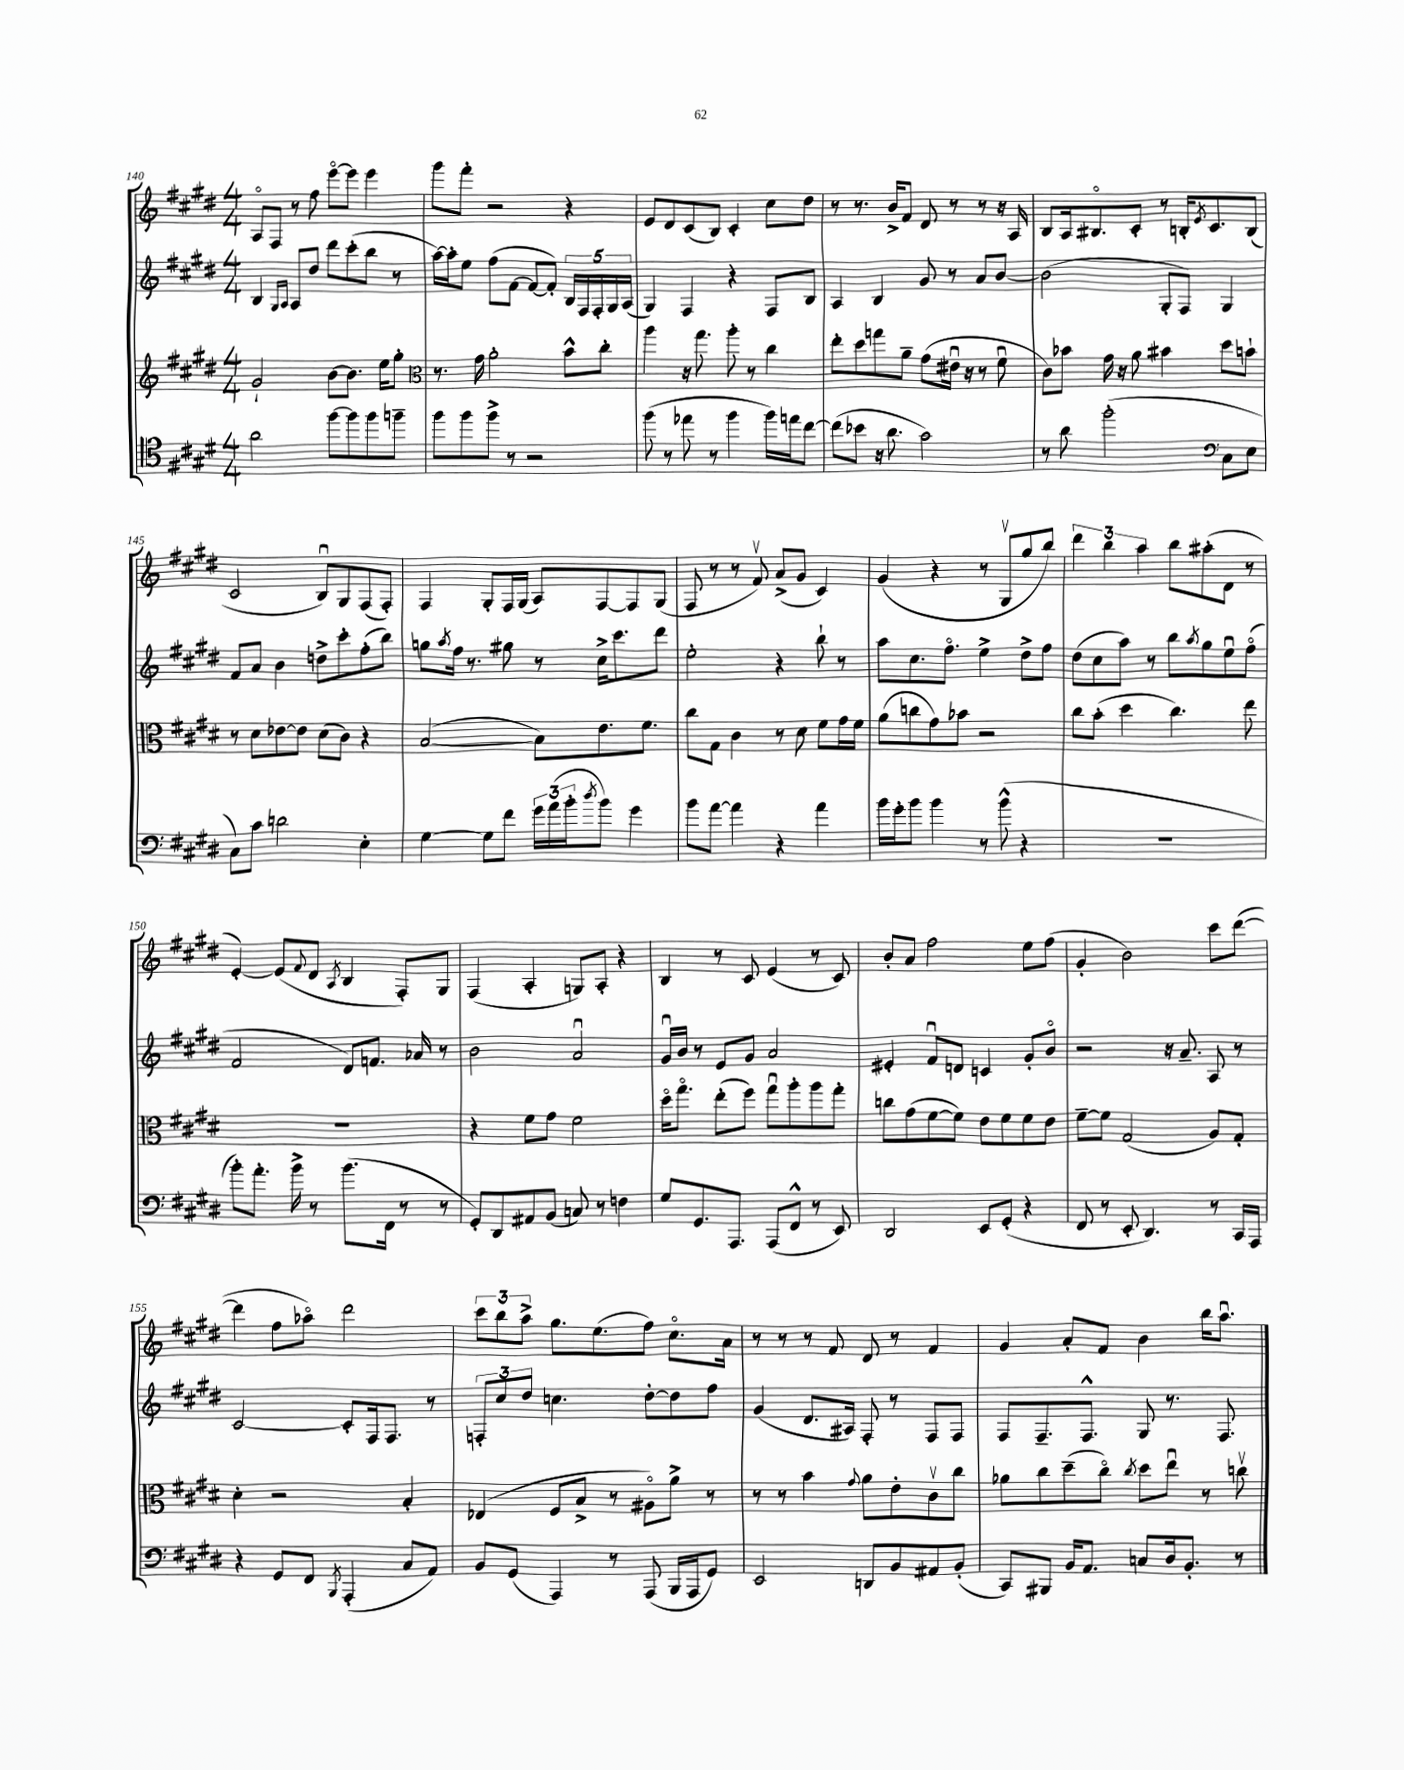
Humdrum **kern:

**kern	**kern	**kern	**kern
*staff4	*staff3	*staff2	*staff1
*clefC4	*clefG2	*clefG2	*clefG2
*k[f#c#g#d#]	*k[f#c#g#d#]	*k[f#c#g#d#]	*k[f#c#g#d#]
*M4/4	*M4/4	*M4/4	*M4/4
2a	2g#`	4B	8Ao
.	.	.	8F#
.	.	16qqG#	.
.	.	16qqA	.
.	.	8A	8r
.	.	8dd#	8ff#
[8ff#	[8b	8ddd#	[8eeeo
8ff#]	8.b]	(8ccc#'	8eee]
8ff#	.	8bb	4eee
.	16ee	.	.
8ff~	8gg#'	8r	.
=	=	=	=
*	*clefC3	*	*
8ff#	8.r	[16aa)	8ggg#
.	.	16aa']	.
8ff#	.	8ee	8fff#'
.	16g#	.	.
8ff#^	2a'	(8ff#	2r
8r	.	[8f#	.
2r	.	8f#_	.
.	.	8f#'])	.
.	8b^^	20B	4r
.	.	20F#	.
.	.	20F#'	.
.	8cc#'	.	.
.	.	20G#	.
.	.	(20A	.
=	=	=	=
(8ff#	4aa	4G#)	8e
8r	.	.	8d#
8ee-	16r	4F#	(8c#
.	8.gg#	.	.
8r	.	.	8B)
4ff#	8aa'	4r	4c#'
.	8r	.	.
16ff#)	4cc#	8F#	8cc#
16ee	.	.	.
[8cc#	.	8B	8dd#
=	=	=	=
(8cc#]	8ee'	4A	8r
8b-	8dd#	.	8.r
16r	8gg	4B	.
8.a	.	.	16b^
.	8a~	.	8f#
2g#)	(8g#	8g#	8d#
.	16e#u	8r	8r
.	16r	.	.
.	8r	8a	8r
.	8f#u	[8b	16r
.	.	.	16A
=	=	=	=
8r	8c#)	(2b]	8B
8a	8b-	.	16A
.	.	.	8.B#o
(2ff#'	16g#	.	.
.	16r	.	.
.	8a	.	8c#'
.	4b#	8G#'	8r
.	.	8F#)	16B'
.	.	.	8qe
.	.	.	8.c#
*clefF4	*	*	*
8C#	8dd#	4G#	.
8E	8b`	.	(8B
=	=	=	=
8C#)	8r	8f#	2c#
8c#	8d#	8a	.
2d	[8e-	4b	.
.	8e-]	.	.
.	(8d#	8dd^	8Bu)
.	8c#)	8ccc#'	8G#
4E'	4r	(8ff#'	(8F#
.	.	8bb)	8F#')
=	=	=	=
[4G#	([2B	8gg	4F#
.	.	8qaa	.
.	.	16ff#	.
.	.	8.r	.
8G#]	.	.	8G#'
8f#	.	8gg#	16F#
.	.	.	(16G#
24g#	8B])	8r	8A)
(24a	.	.	.
24b'	.	.	.
8qdd#	.	.	.
8b)	8.e	16cc#^	[8F#
.	.	8.ccc#	.
4g#	.	.	8F#]
.	8.f#	.	.
.	.	8ddd#	(8G#
=	=	=	=
8b	8cc#	2ee'	8F#
[8a	8G#	.	8r
4a]	4c#	.	8r
.	.	.	8f#v)
4r	8r	4r	(8a^
.	8d#	.	8g#
4a	8f#	8bb`	4c#)
.	16g#	8r	.
.	16f#	.	.
=	=	=	=
16b	(8a	8aa	(4g#
16g#'	.	.	.
8b	8cc	8.cc#	.
4b	8g#)	.	4r
.	.	8.ff#o	.
.	8b-	.	.
8r	2r	4ee^	8r
(8b^^	.	.	8G#v
4r	.	8dd#^	8gg#
.	.	8ff#	8bb)
=	=	=	=
1r	8cc#	(8dd#	6ddd#
.	(8b'	8cc#	.
.	.	.	6bb
.	4dd#	8aa)	.
.	.	.	6aa
.	.	8r	.
.	4.cc#)	8bb	8bb
.	.	8qaa	.
.	.	8gg#	(8aa#'
.	.	8eeu	8d#
.	8ee	(8ff#o	8r
=	=	=	=
8b')	1r	2f#	[4e')
8.a'	.	.	.
.	.	.	(8e]
16b^	.	.	.
.	.	.	8qqf#
8r	.	.	8d#
.	.	.	8qA
(8.b	.	8d#)	4B
.	.	8.f	.
16FF#	.	.	.
8r	.	.	8F#')
.	.	16a-	.
8r	.	8r	8G#
=	=	=	=
8GG#')	4r	2b	(4F#
8DD#	.	.	.
8AA#	8f#	.	4A'
(8BB	8g#	.	.
8C)	2f#	2au	8G)
8r	.	.	8A'
4F	.	.	4r
=	=	=	=
8G#	16dd#o	16g#u	4B
.	8.gg#o	16b	.
8.GG#	.	8r	.
.	(8ee'	8e	8r
8.AAA	.	.	.
.	8ff#)	8g#	8c#
(8AAA	8gg#u	2a	(4e
8FF#^^	8aa'	.	.
8r	8aa	.	8r
8EE)	8gg#'	.	8c#)
=	=	=	=
2DD#	8cc	4e#'	8b'
.	(8g#	.	8a
.	[8f#	8f#u	2ff#
.	8f#])	8d	.
8EE	8e	4c	.
(8GG#'	8f#	.	.
4r	8f#	8g#'	8ee
.	8e	8bo	(8ff#
=	=	=	=
8FF#	[8f#~	2r	4g#'
8r	8f#]	.	.
8EE'	(2G#	.	2b)
4.DD#)	.	.	.
.	.	16r	.
.	.	8.a~	.
8r	8A)	8A	8ccc#
16CC#	8G#'	8r	([8ddd#
16AAA	.	.	.
=	=	=	=
4r	4d#'	[2c#	4ddd#]
8GG#	2r	.	8ff#
8FF#	.	.	8aa-o)
8qBBB	.	.	.
(4AAA'	.	8c#']	2ddd#
.	.	16F#	.
.	.	8.F#	.
8C#	4B'	.	.
8AA)	.	8r	.
=	=	=	=
8BB	(4E-	12F'	12ccc#
.	.	12cc#	12bb
(8GG#	.	.	.
.	.	12dd#	12aa^
4AAA)	8F#	4.cc	8.gg#
.	8B^	.	.
.	.	.	(8.ee
8r	8r	.	.
(8AAA	8A#o)	[8dd#'	8ff#)
16BBB	8a^	8dd#]	8.cc#o
16AAA	.	.	.
8GG#)	8r	8ff#	.
.	.	.	16a
=	=	=	=
2EE	8r	(4g#	8r
.	8r	.	8r
.	4b	8.d#	8r
.	.	.	8f#
.	.	16A#)	.
.	8qqg#	.	.
8DD	8a	8F#'	8d#
8BB	8e'	8r	8r
8AA#	8c#v	8F#	4f#
(8BB'	8cc#	8F#	.
=	=	=	=
8CC#)	8a-	8F#	4g#
8BBB#	8cc#	8.F#~	.
16BB	(8dd#~	.	8a'
8.AA	.	8.F#^^	.
.	8cc#o)	.	8f#
.	8qcc#	.	.
8C	8dd#	8G#	4b
16D#	8eeu	8.r	.
8.BB'	.	.	.
.	8r	.	16bb
.	.	8.F#	8.aau
8r	8ccv	.	.
==	==	==	==
*-	*-	*-	*-
